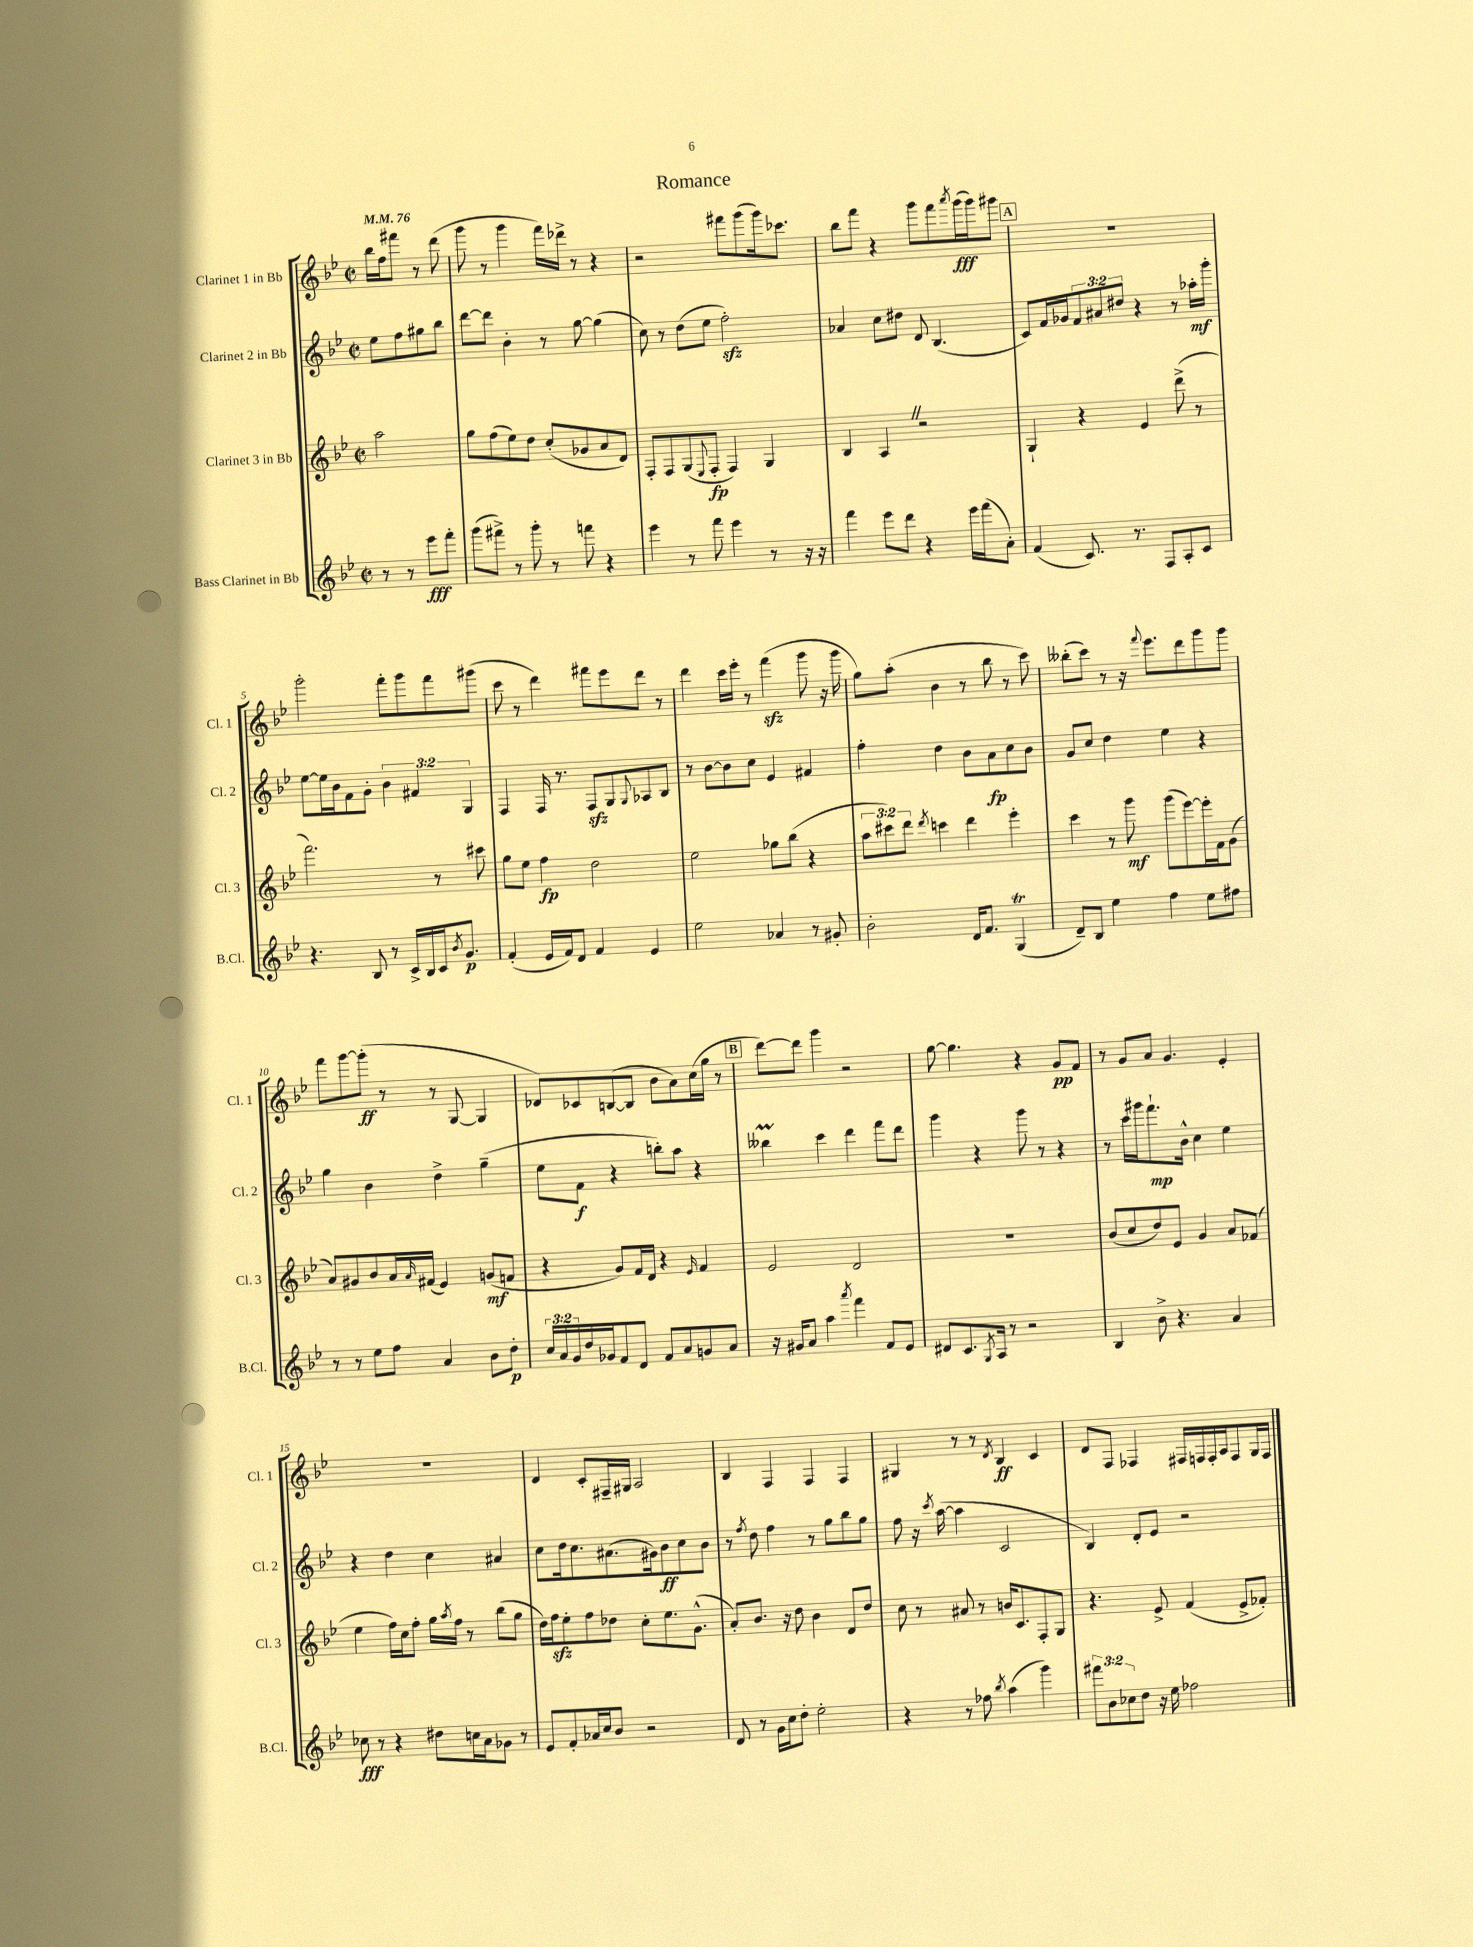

**kern	**kern	**kern	**kern
*staff4	*staff3	*staff2	*staff1
*clefG2	*clefG2	*clefG2	*clefG2
*k[b-e-]	*k[b-e-]	*k[b-e-]	*k[b-e-]
*M2/2	*M2/2	*M2/2	*M2/2
*met(c|)	*met(c|)	*met(c|)	*met(c|)
*MM76	*MM76	*MM76	*MM76
8r	2aa	8ee-	16bb-
.	.	.	16ff
8r	.	8ff	8fff#
8eee-	.	8gg#	8r
8fff'	.	8bb-	(8ddd
=	=	=	=
(8ggg	8gg	[8ddd	8ggg
8fff#^)	(8ff	8ddd]	8r
8r	8ee-)	4b-'	4ggg
8ggg'	8dd	.	.
8r	(8cc'	8r	16fff)
.	.	.	16ddd-^
8fff	8g-	[8gg	8r
4r	8a	(4gg]	4r
.	8d)	.	.
=	=	=	=
4eee-	8F'	8cc)	2r
.	8F	8r	.
8r	(8G	(8dd	.
.	8qqE-	.	.
8fff	8F'	8ee-	.
4eee-	4F)	2ff')	8fff#
.	.	.	(8ggg
8r	4G	.	16ggg)
.	.	.	8.ccc-
16r	.	.	.
16r	.	.	.
=	=	=	=
4fff	4B-	4a-	8bb-
.	.	.	8fff
8eee-	4A	8cc	4r
8ddd	.	8dd#	.
4r	2r	8d	8ggg
.	.	(4.B-	8fff
.	.	.	8qaaa
16eee-	.	.	(16ggg
(16fff	.	.	16ggg)
8a')	.	.	8ggg#
=	=	=	=
(4f	4G`	8c)	1r
.	.	16f	.
.	.	16g-	.
8.c)	4r	12f	.
.	.	12a#	.
.	.	12dd#	.
8.r	.	.	.
.	4e-	4r	.
8F	.	.	.
8A'	(8ddd^	8r	.
8c	8r	16aa-'	.
.	.	16ggg'	.
=	=	=	=
4.r	2.fff)	[8ee-	2ggg'
.	.	16ee-]	.
.	.	16b-	.
.	.	8f	.
8B-	.	8g'	.
8r	.	6b-	8fff'
16c^	.	.	8ggg
.	.	6f#	.
16B-	.	.	.
16c	8r	.	8fff
8qb-	.	.	.
8.g	.	.	.
.	.	6G	.
.	8ccc#	.	(8ggg#
=	=	=	=
(4f'	8gg	4F	8ccc
.	8ee-	.	8r
16e-	4ff	16F	4ddd)
16f)	.	8.r	.
8d	.	.	.
4f	2dd	8F	8fff#
.	.	8G	8eee-
.	.	8qqG	.
4e-	.	8A-	8ddd
.	.	8B-	8r
=	=	=	=
2ee-	2ee-	8r	4ddd
.	.	[8b-	.
.	.	8b-]	16ccc
.	.	.	16eee-'
.	.	8cc	8r
4a-	8gg-	4e-	(4fff
.	(8bb-	.	.
8r	4r	4f#	8ggg
8g#'	.	.	16r
.	.	.	16ggg
=	=	=	=
2b-'	12aa	4ff'	8gg)
.	12ccc#)	.	.
.	.	.	(8aa'
.	12ddd	.	.
.	8qddd	.	.
.	4ccc	4dd	4b-
16d	4ddd	8b-	8r
8.f	.	.	.
.	.	8a	8bb-
(4G	4eee-'	8cc	8r
.	.	8b-	8ccc)
=	=	=	=
8d~)	4ccc	8g	(8bb--'
8B-	.	8cc	8ccc)
4ee-	8r	4dd	8r
.	8ggg	.	16r
.	.	.	8qqfff
.	.	.	8.eee-
4ff	(8ggg	4ee-	.
.	[8eee-)	.	8ddd
8ee-	16eee-']	4r	8ggg
.	16f	.	.
8ff#	(8g	.	8ggg
=	=	=	=
8r	8a)	4gg	8fff
8r	8g#	.	[8ggg
8ee-	8b-	4b-	(8ggg']
8ff	16a	.	8r
.	16qqa	.	.
.	(16f#	.	.
4a	4e-)	4dd^	8r
.	.	.	[8G
8b-	(8g	(4gg~	4G]
8dd'	8f	.	.
=	=	=	=
24cc	4r	8ee-	8d-)
24a	.	.	.
24g	.	.	.
16dd	.	8f	8c-
16g-	.	.	.
8f	8g)	4r	([8B
8d	16f	.	8B]
.	16d	.	.
8f	4r	8bb')	8b-
8a	.	8aa	8a)
.	16qqe-	.	.
8g	4f	4r	(16cc
.	.	.	16gg
8a	.	.	8r
=	=	=	=
16r	2e-	4bb--	[8ddd)
16g#	.	.	.
8a	.	.	8ddd]
4aa	.	4ccc	4ggg
8qaaa	.	.	.
4fff	2d	4ddd	2r
8f	.	8fff	.
8e-	.	8ddd	.
=	=	=	=
8d#	1r	4ggg	[8gg
8.c	.	.	4.gg]
.	.	4r	.
8qG	.	.	.
16A	.	.	.
8r	.	.	.
2r	.	8ggg	4r
.	.	8r	.
.	.	4r	8g
.	.	.	8f
=	=	=	=
4B-	(8b-	8r	8r
.	8cc	16ccc	8g
.	.	16ggg#	.
8b-^	8dd)	8.fff`	8a
4.r	8e-	.	4.g
.	.	16b-^^	.
.	4g	4cc	.
4a	8a	4ee-	4e-'
.	(8f-	.	.
=	=	=	=
8cc-	4ee-	4r	1r
8r	.	.	.
4r	16ff)	4dd	.
.	16cc	.	.
.	8ff'	.	.
8dd#	16gg	4cc	.
.	8qaa	.	.
.	16ff	.	.
16cc	8r	.	.
16a	.	.	.
8g-	(8bb-	4a#	.
8r	8gg	.	.
=	=	=	=
8e-	16dd)	8cc	4d
.	16ff	.	.
8f'	8ee-'	16dd	.
.	.	8.cc	.
16a-	8ff	.	8c'
16cc	.	.	.
8b-	8dd-	(8.a#	16F#~
.	.	.	16G#
2r	8cc'	.	2A
.	.	16g#)	.
.	8.ee-	8b-	.
.	.	8cc	.
.	(8.g^^	.	.
.	.	8b-	.
=	=	=	=
8d	8a')	8r	4B-
.	.	8qff	.
8r	8.b-	8dd	.
16g	.	4ff	4F
16cc	16r	.	.
8dd'	8dd	.	.
2ee-'	4b-	8r	4F
.	.	8gg	.
.	8d	8bb-	4F
.	8dd	8gg	.
=	=	=	=
4r	8cc	8ff	4G#
.	8r	16r	.
.	.	8qccc	.
.	.	([16aa	.
8r	8a#	4aa]	8r
8ff-	8r	.	8r
8qbb-	.	.	8qd
(4aa	16b	2c	4B-
.	8.c	.	.
4ggg)	8F'	.	4c
.	8G	.	.
=	=	=	=
12fff#	4.r	4B-)	8d
12b-	.	.	.
.	.	.	8F
12cc-	.	.	.
8dd	.	8d'	4F-
16r	8e-^	8e-	.
16ee-	.	.	.
2ff-	(4f	2r	16F#
.	.	.	16F
.	.	.	16F'
.	.	.	16A
.	8e-^	.	8F
.	8f-')	.	16G
.	.	.	16F
==	==	==	==
*-	*-	*-	*-
